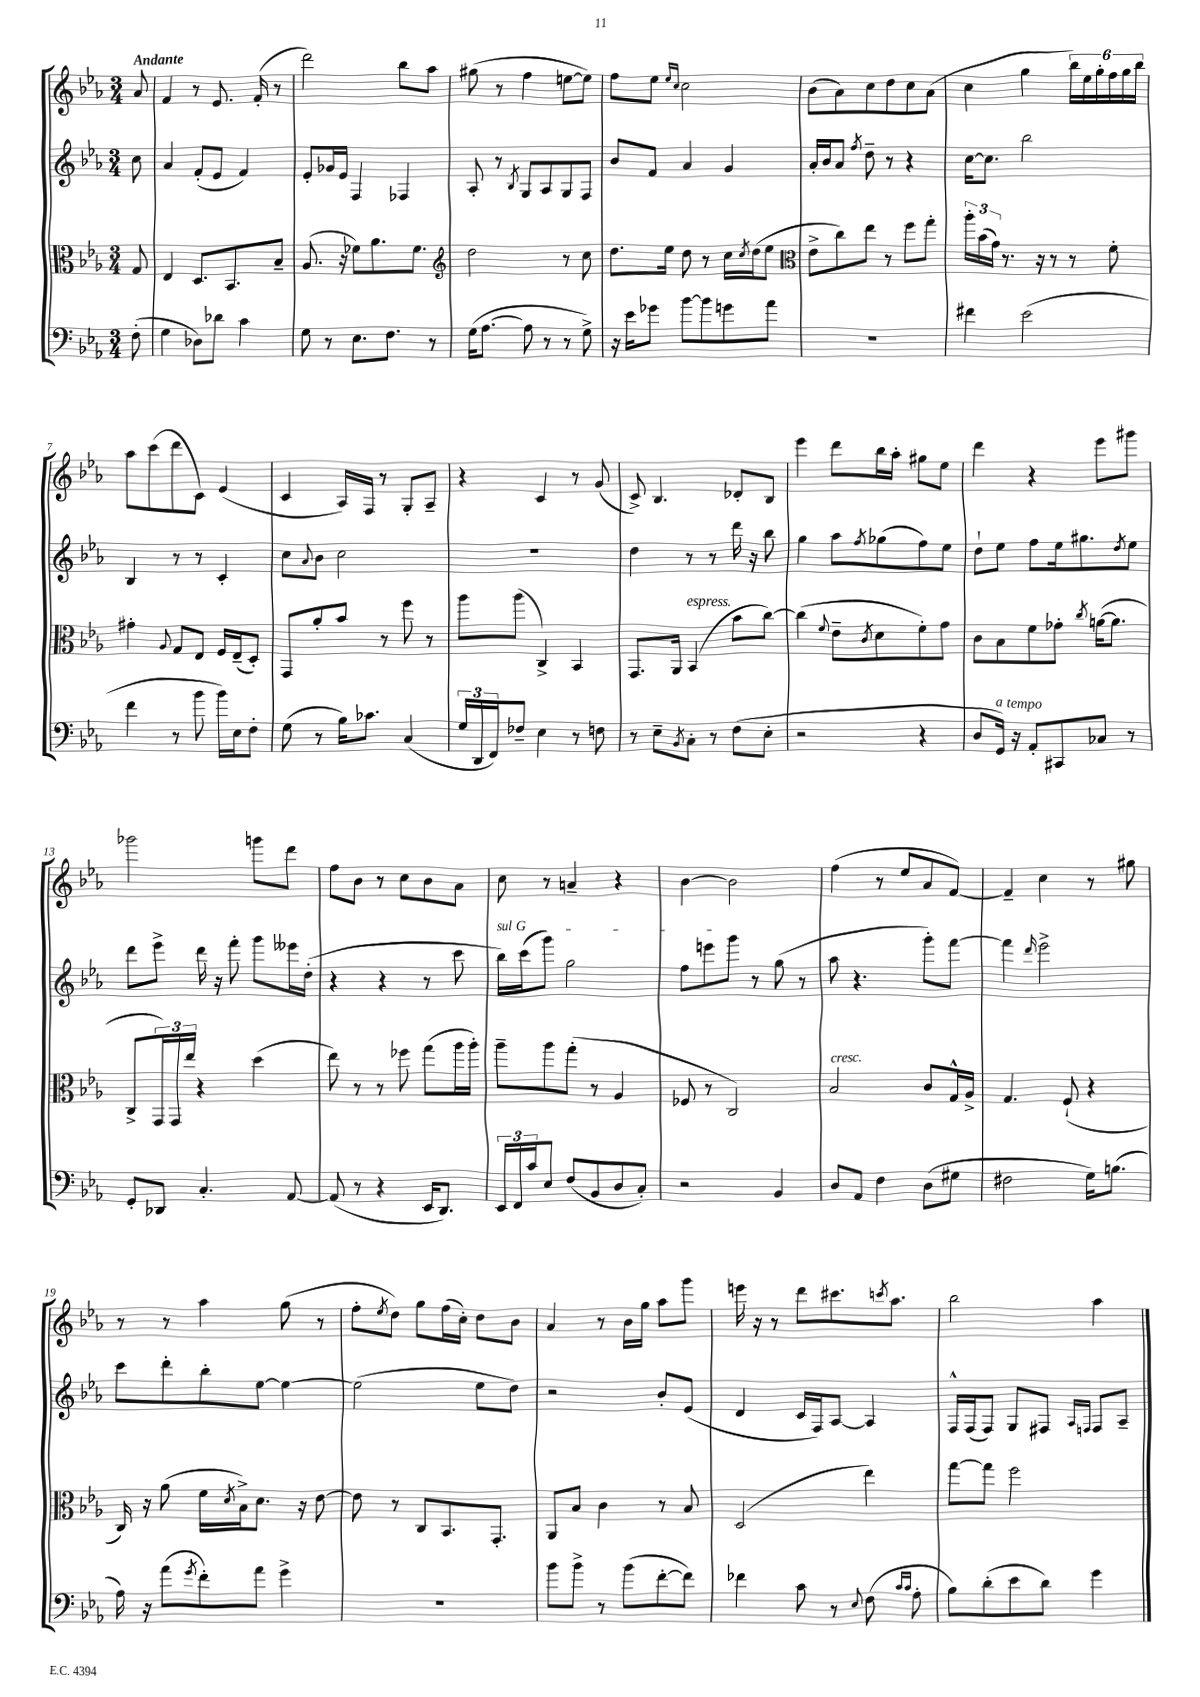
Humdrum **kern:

**kern	**kern	**kern	**kern
*staff4	*staff3	*staff2	*staff1
*clefF4	*clefC3	*clefG2	*clefG2
*k[b-e-a-]	*k[b-e-a-]	*k[b-e-a-]	*k[b-e-a-]
*M3/4	*M3/4	*M3/4	*M3/4
(8F'	8G	8cc	8a-
=	=	=	=
4G	4E-	4a-	4f
8D-)	8.D	(8f'	8r
8d-	.	8e-	8.e-
.	8.BB-	.	.
4c	.	4f)	.
.	.	.	(16f'
.	8B-~	.	8r
=	=	=	=
8G	(8.A-	8e-'	2ddd)
8r	.	16g-	.
.	16r	16e-	.
8.E-	8f-)	4F	.
.	8.a-	.	.
8.F	.	.	.
.	.	4F-	8bb-
.	8.f-	.	.
8r	.	.	8aa-
=	=	=	=
*	*clefG2	*	*
(16G	2dd	8A-'	(8gg#
[8.A-	.	.	.
.	.	8r	8r
.	.	8qB-	.
8A-]	.	8G	4ff
8r	.	8A-	.
8r	8r	8G	[8ee
8G^)	8cc	8F	8ee])
=	=	=	=
16r	8.dd	8b-	8ff
16e-	.	.	.
8g-	.	8f	8ee-
.	16ee-	.	.
.	.	.	16qqee-
.	.	.	16qqcc
[8b-	8dd	4a-	2cc
8b-]	8r	.	.
8g	16cc	4g	.
.	8qcc	.	.
.	(16dd	.	.
8a-	8ee-	.	.
=	=	=	=
*	*clefC3	*	*
2.r	8e-^	16a-'	(8b-
.	.	16b-	.
.	8cc)	8a-	8a-)
.	.	8qff	.
.	8ee-	8dd~	8cc
.	8r	8r	8dd
.	8ff	4r	8cc
.	8gg'	.	(8a-
=	=	=	=
4f#	24aa-'	[16cc	4cc
.	(24b-	.	.
.	.	8.cc]	.
.	24g)	.	.
.	8.r	.	.
(2e-	.	2bb-	4gg
.	16r	.	.
.	8r	.	.
.	8r	.	24bb-)
.	.	.	24ee-
.	.	.	24gg'
.	8f'	.	24ff
.	.	.	24gg
.	.	.	24bb-
=	=	=	=
4f	4g#'	4B-	8aa-
.	.	.	(8ccc
.	8qqA-	.	.
8r	8G	8r	8ddd
8b-	8E-	8r	8c)
16b-)	16F	4c'	(4e-
16E-	(16E-~	.	.
8F'	8D')	.	.
=	=	=	=
(8G	8GG	8cc	4c
.	.	8qqa-	.
8r	8a-'	8b-	.
16B-)	8b-	2cc	16A-)
8.c-	.	.	16F
.	8r	.	8r
(4C	8ff	.	8G'
.	8r	.	8A-~
=	=	=	=
24G	8aa-	2.r	4r
24DD	.	.	.
24FF)	.	.	.
8F-~	(8aa-	.	.
4E-	4C^)	.	4c
8r	4BB-	.	8r
8F	.	.	(8g
=	=	=	=
8r	8.GG	4dd	8c^)
8E-~	.	.	4.B-
.	16AA-	.	.
8qBB-	.	.	.
8C'	(4BB-	8r	.
8r	.	8r	.
(8F	8b-	16ddd	8d-'
.	.	16r	.
8E-'	[8cc)	8bb-	8B-
=	=	=	=
2r	(4cc]	4gg	4eee-
.	8qqf	.	.
.	8e-~	8aa-	8ddd
.	8qc	8qff	.
.	8d	(8gg-	16bb-
.	.	.	16aa-'
4r	8f')	8ff)	8gg#
.	8g	8ee-	8ee-
=	=	=	=
8D	8c	8dd`	4ddd
16GG)	8B-	8ee-	.
16r	.	.	.
8AA-'	8f	8ff	4r
8CC#	8g-'	16ee-	.
.	.	8.gg#	.
.	8qcc	.	.
8C-	([16a	.	8eee-
.	8.a]	.	.
.	.	8qdd	.
8r	.	8ee-	8ggg#
=	=	=	=
8GG'	8C^	8ddd	2ggg-
8DD-	24GG)	8eee-^	.
.	24GG	.	.
.	24ee-	.	.
4.C'	4r	16ddd	.
.	.	16r	.
.	.	8fff'	.
.	(4dd	8ggg	8ggg
[8AA-	.	16eee--	8ddd
.	.	(16dd'	.
=	=	=	=
(8AA-]	8ee-)	4r	8ff
8r	8r	.	8b-
4r	8r	4r	8r
.	8ff-	.	8cc
16EE-	(8gg	8r	8b-
8.DD)	.	.	.
.	16aa-	8ccc	8a-
.	16aa-')	.	.
=	=	=	=
24EE-	8aa-~	16bb-)	8cc
24FF	.	.	.
.	.	(16ccc	.
24c	.	.	.
8E-	8aa-	8ggg)	8r
(8F	(8gg'	2gg	4a~
8BB-	8r	.	.
8D	4A-	.	4r
8C')	.	.	.
=	=	=	=
2r	8F-	8ff	[4b-
.	8r	8eee	.
.	2C)	8ggg	2b-]
.	.	8r	.
4BB-	.	(8gg	.
.	.	8r	.
=	=	=	=
8D	2B-	8aa-	(4ff
8AA-	.	4.r	.
4F	.	.	8r
.	.	.	8ee-
(8D	8c	8ggg')	8a-
8G#	16G^^	[8fff	[8f)
.	16A-^	.	.
=	=	=	=
2F#	4.G	4fff]	4f~]
.	.	16qqddd	.
.	.	2eee-^	4cc
.	(8F`	.	.
16G)	4r	.	8r
(8.B	.	.	.
.	.	.	8gg#
=	=	=	=
16A-)	16C)	8ccc	8r
16r	16r	.	.
(8a-	(8a-	8ddd'	8r
8qg	.	.	.
8f')	16f	8bb-'	4aa-
.	8qd	.	.
.	16B-^)	.	.
8a-	8.d	[8ee-	.
4g^	.	4ee-_	(8gg
.	16r	.	.
.	[8e-	.	8r
=	=	=	=
2.r	8e-]	(2ee-]	8ff'
.	.	.	8qee-
.	8r	.	8dd)
.	8C	.	8gg
.	8.BB-	.	(16ff
.	.	.	16cc')
.	.	8ee-	8dd
.	8.GG'	.	.
.	.	8dd)	8b-
=	=	=	=
8b-	8AA-	2r	4a-
8b-^	8B-	.	.
8r	4c	.	8r
(8b-	.	.	16b-
.	.	.	16gg
[8f'	8r	8b-'	8aa-
8f])	8B-	(8e-	8ggg
=	=	=	=
4f-	(2D	4d	16eee
.	.	.	16r
.	.	.	8r
8c	.	16c	8ddd
.	.	16F)	.
8r	.	[8A-	8.ccc#
8qqE-	.	.	.
(8F	4ee-)	4A-]	.
.	.	.	8qccc
.	.	.	8.aa-
16qqc	.	.	.
16qqc	.	.	.
8A-'	.	.	.
=	=	=	=
8B-)	[8gg	16F^^	2bb-
.	.	(16F	.
(8d'	8gg]	8F)	.
8e-	2ff	8G	.
8d)	.	8F#	.
.	.	16qqA-	.
.	.	16qqF	.
4g	.	8F	4aa-
.	.	8A-~	.
==	==	==	==
*-	*-	*-	*-
